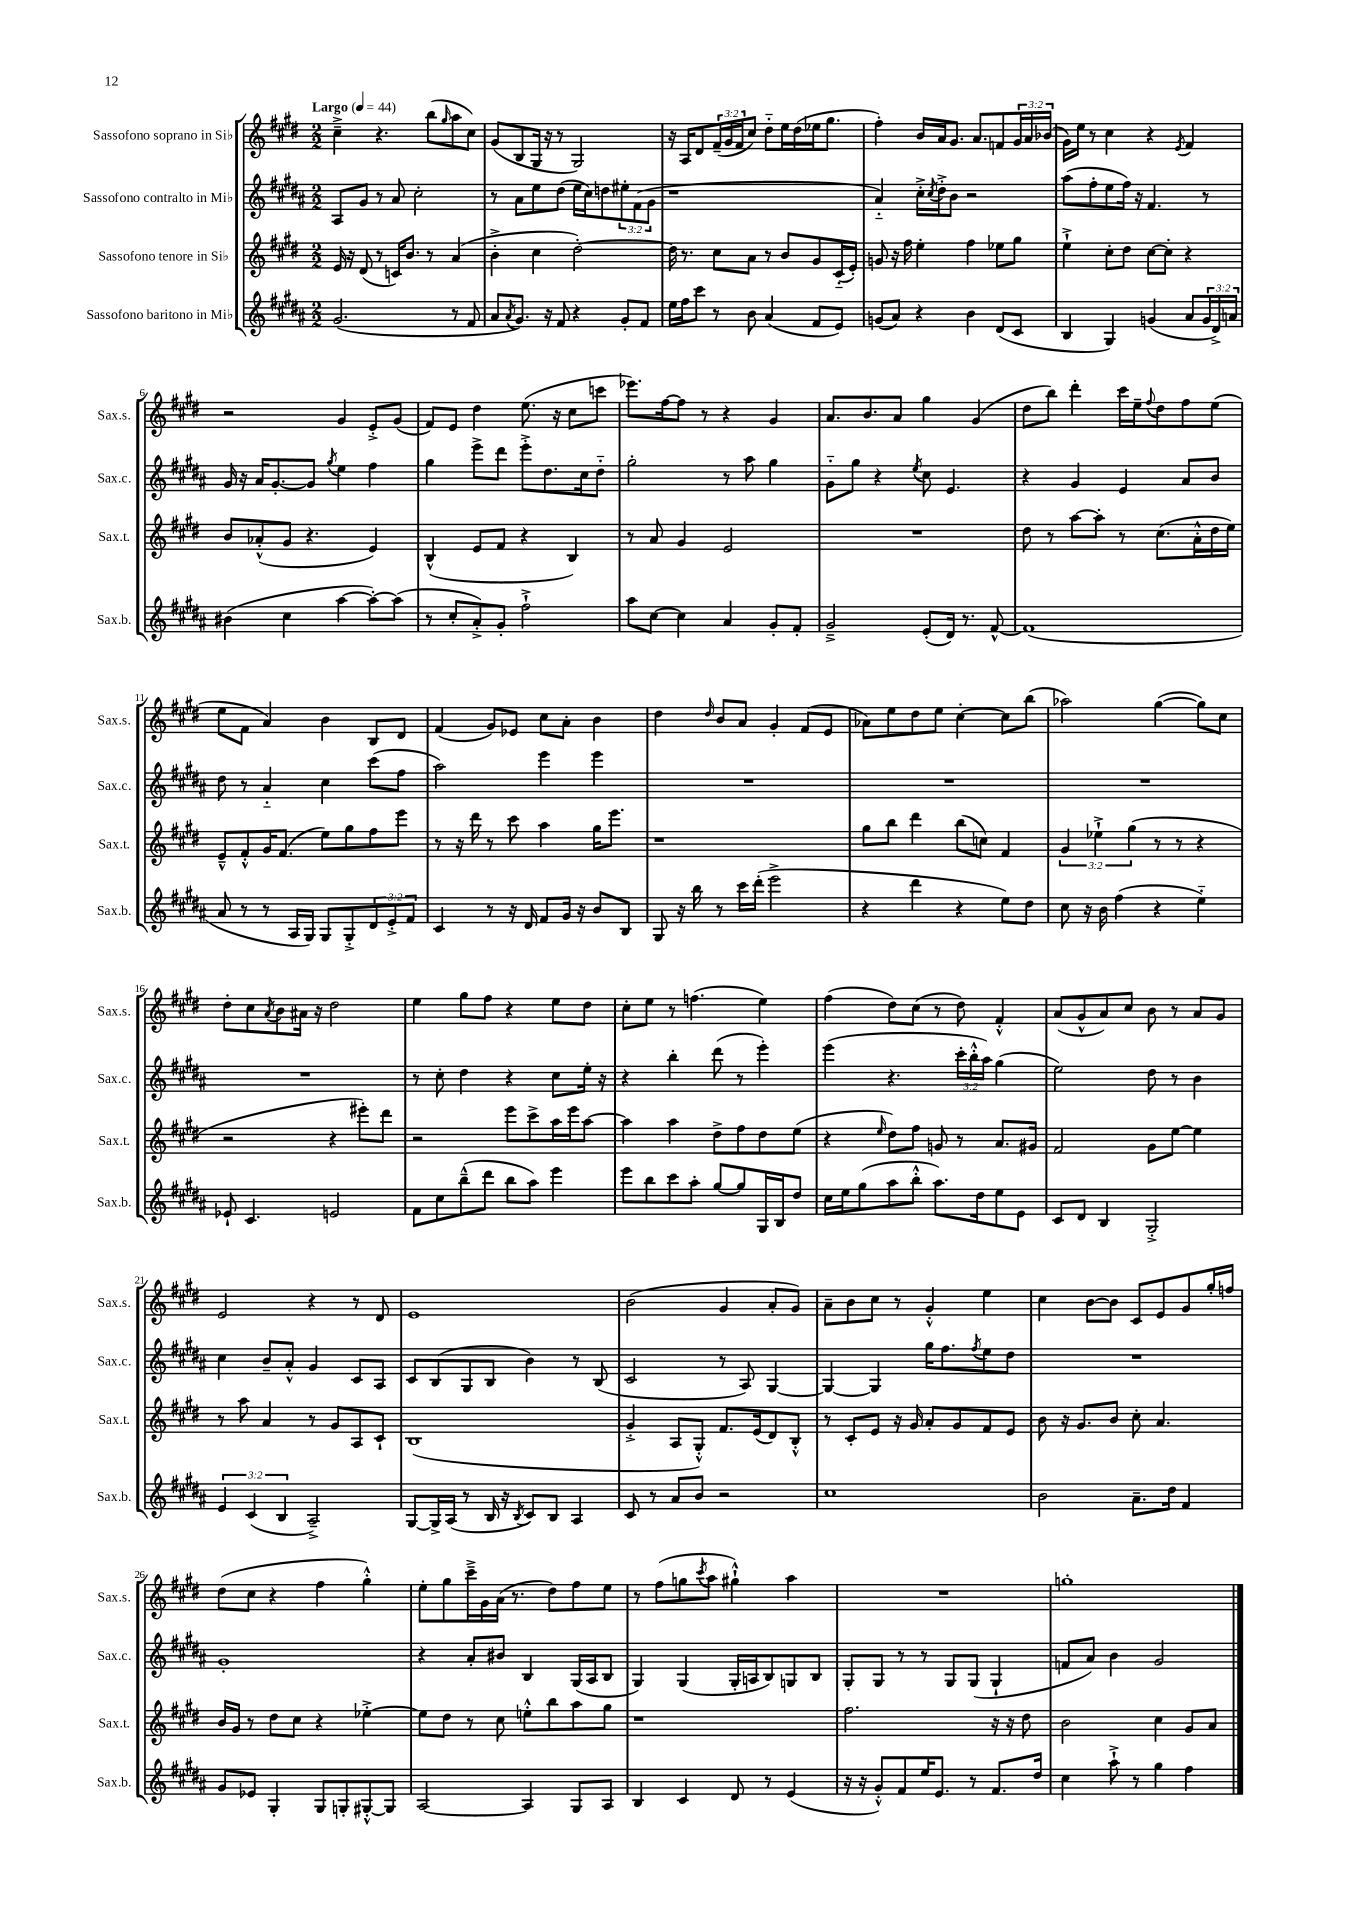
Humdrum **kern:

**kern	**kern	**kern	**kern
*staff4	*staff3	*staff2	*staff1
*clefG2	*clefG2	*clefG2	*clefG2
*k[f#c#g#d#a#]	*k[f#c#g#d#]	*k[f#c#g#d#a#]	*k[f#c#g#d#]
*M2/2	*M2/2	*M2/2	*M2/2
*MM44	*MM44	*MM44	*MM44
(2.g#	16e	8A#	4cc#~^
.	16r	.	.
.	(8d#	8g#	.
.	8r	8r	4.r
.	16c)	8a#	.
.	8.b	.	.
.	.	2cc#'	.
.	8r	.	(8bb
.	.	.	16qqgg#
8r	(4a	.	8aa
8f#	.	.	8cc#)
=	=	=	=
8a#	4b'^	8r	(8g#
8qa#	.	.	.
8.g#)	.	8a#	8B
.	4cc#	8ee	16G#
16r	.	.	16r
8f#	.	(8dd#	8r
4r	[2dd#')	16ee	2G#)
.	.	16cc#)	.
.	.	8dd	.
8g#'	.	12ee#'	.
.	.	(12f#	.
8f#	.	.	.
.	.	12g#	.
=	=	=	=
16ee	16dd#]	1r	16r
16ff#	8.r	.	16A
8ccc#	.	.	8d#
8r	8cc#	.	(24f#~
.	.	.	24g#
.	.	.	24f#
8b	8a	.	8cc#)
(4a#	8r	.	8dd#'~
.	8b	.	16ee
.	.	.	(16dd#
8f#	8g#	.	16ee-
.	.	.	8.gg#
8e)	(16c#'~	.	.
.	16e')	.	.
=	=	=	=
(8g	8g	4a#'~)	4ff#')
8a#)	16r	.	.
.	16ff#	.	.
4r	4ee'	16cc#'^	16b
.	.	8qcc#	.
.	.	16dd#'^	16a
.	.	8b	8.g#
4b	4ff#	2r	.
.	.	.	8.a
(8d#	8ee-	.	8f
8c#	8gg#	.	24g#
.	.	.	24a
.	.	.	(24b-
=	=	=	=
4B	4ee`^	(8aa#	16g#)
.	.	.	16ee
.	.	8ff#'	8r
4G#)	8cc#'	8ee	4cc#
.	8dd#	16ff#)	.
.	.	16r	.
(4g	[8cc#	4.f#	4r
.	8cc#']	.	.
.	.	.	8qe
8a#	4r	.	4f#
24g	.	8r	.
24d#^)	.	.	.
24a	.	.	.
=	=	=	=
(4b#	8b	16g#	2r
.	.	16r	.
.	(8a-'^^	16a#	.
.	.	[8.g#'	.
4cc#	8g#	.	.
.	4.r	8g#]	.
.	.	8qgg#	.
[4aa#	.	4ee	4g#
8aa#'_)	4e)	4ff#	8e'^
(8aa#]	.	.	(8g#
=	=	=	=
8r	(4B^^	4gg#	8f#)
8cc#'	.	.	8e
8a#'^)	8e	8eee^	4dd#
8g#'	8f#	8ddd#	.
2ff#`^	4r	8eee'^	(8.ee
.	.	8.dd#	.
.	.	.	16r
.	4B)	.	8cc#
.	.	16cc#	.
.	.	8dd#'~	8ccc
=	=	=	=
8aa#	8r	2gg#'	8.eee-)
[8cc#	8a	.	.
.	.	.	[16ff#
4cc#]	4g#	.	8ff#]
.	.	.	8r
4a#	2e	8r	4r
.	.	8aa#	.
8g#'	.	4gg#	4g#
8f#'	.	.	.
=	=	=	=
2g#~^	1r	8g#'~	8.a
.	.	8gg#	.
.	.	.	8.b
.	.	4r	.
.	.	.	8a
.	.	8qee	.
(8e'	.	8cc#	4gg#
16d#)	.	4.e	.
8.r	.	.	.
.	.	.	(4g#
[8f#^^	.	.	.
=	=	=	=
(1f#]	8dd#	4r	8dd#
.	8r	.	8bb)
.	[8aa	4g#	4ddd#'
.	8aa']	.	.
.	8r	4e	16ccc#
.	.	.	16ee~
.	.	.	8qqff#
.	(8.cc#	.	8dd#
.	.	8a#	8ff#
.	16a'^^	.	.
.	16dd#	8b	(8ee
.	16ee)	.	.
=	=	=	=
8a#	8e~^^	8dd#	8ee
8r	8f#'^^	8r	8f#
8r	16g#	4a#'~	4a)
.	(8.f#	.	.
16A#	.	.	.
16G#)	.	.	.
8G#	8ee)	4cc#	4b
8G#'^	8gg#	.	.
12d#	8ff#	(8ccc#	8B
12e'^	.	.	.
.	8eee	8ff#	8d#
12f#	.	.	.
=	=	=	=
4c#	8r	2aa#)	(4f#
.	16r	.	.
.	16ddd#	.	.
8r	8r	.	8g#)
16r	8ccc#	.	8e-
16d#	.	.	.
8f#	4aa	4eee	8cc#
16g#	.	.	8a'
16r	.	.	.
8b	16gg#	4eee	4b
.	8.eee	.	.
8B	.	.	.
=	=	=	=
8G#	1r	1r	4dd#
16r	.	.	.
16bb	.	.	.
.	.	.	16qqdd#
8r	.	.	8b
16ccc#	.	.	8a
(16ddd#'	.	.	.
2eee^	.	.	4g#'
.	.	.	(8f#
.	.	.	8e
=	=	=	=
4r	8gg#	1r	8a-)
.	8bb	.	8ee
4ddd#	4ddd#	.	8dd#
.	.	.	8ee
4r	(8bb	.	[4cc#'
.	8cc)	.	.
8ee)	4f#	.	8cc#]
8dd#	.	.	(8bb
=	=	=	=
8cc#	6g#	1r	2aa-)
16r	.	.	.
.	6ee-`^	.	.
16b	.	.	.
(4ff#	.	.	.
.	(6gg#	.	.
4r	8r	.	([4gg#
.	8r	.	.
4ee'~)	4r	.	8gg#])
.	.	.	8cc#
=	=	=	=
8e-`	2r	1r	8dd#'
4.c#	.	.	8cc#
.	.	.	8qa
.	.	.	8b
.	.	.	16a#
.	.	.	16r
2e	4r	.	2dd#
.	8eee#')	.	.
.	8ddd#	.	.
=	=	=	=
8f#	2r	8r	4ee
8cc#	.	8cc#'	.
(8bb~^^	.	4dd#	8gg#
8ddd#	.	.	8ff#
8bb	8eee	4r	4r
8aa#)	8ccc#^	.	.
4eee	16aa	8cc#	8ee
.	16eee	.	.
.	[8aa	16ee'	8dd#
.	.	16r	.
=	=	=	=
8eee	4aa]	4r	8cc#'
8bb	.	.	8ee
8ccc#	4aa	4bb'	8r
8aa#'	.	.	(4.ff
[8gg#	8dd#^	(8ddd#	.
8gg#]	8ff#	8r	.
16G#	8dd#	4eee')	4ee)
16B	.	.	.
8dd#	(8ee	.	.
=	=	=	=
16cc#	4r	(4eee	(4ff#
16ee	.	.	.
(8gg#	.	.	.
.	16qqee	.	.
8aa#	8dd#)	4.r	8dd#)
8bb'^^	8ff#	.	(8cc#
8.aa#)	8g	.	8r
.	8r	24ccc#'	8dd#)
.	.	24bb'^^	.
16dd#	.	.	.
.	.	24aa#)	.
8ee	8.a	(4gg#	4f#'^^
8e	.	.	.
.	16g#	.	.
=	=	=	=
8c#	2f#	2ee)	(8a
8d#	.	.	8g#^^
4B	.	.	8a)
.	.	.	8cc#
2G#'^	8g#	8dd#	8b
.	[8ee	8r	8r
.	4ee]	4b	8a
.	.	.	8g#
=	=	=	=
6e	8r	4cc#	2e
.	8aa	.	.
(6c#	.	.	.
.	4a	8b~	.
6B	.	.	.
.	.	8a#'^^	.
2A#~^)	8r	4g#	4r
.	8g#	.	.
.	8A	8c#	8r
.	8c#`	8A#	8d#
=	=	=	=
[8G#	(1B	8c#	1e
16G#^]	.	(8B	.
(16A#	.	.	.
8r	.	8G#	.
16B	.	8B	.
16r	.	.	.
8qB	.	.	.
8c#)	.	4b)	.
8B	.	.	.
4A#	.	8r	.
.	.	(8B	.
=	=	=	=
8c#	4g#'^	2c#	(2b
8r	.	.	.
8a#	8A	.	.
8b	8G#'^^)	.	.
2r	8.f#	8r	4g#
.	.	8A#)	.
.	(16e	.	.
.	8d#)	[4G#	8a'
.	8B'^^	.	8g#)
=	=	=	=
1cc#	8r	4G#_	8a~
.	8c#'	.	8b
.	8e	4G#]	8cc#
.	16r	.	8r
.	16g#	.	.
.	8a'	16gg#	4g#'^^
.	.	8.ff#	.
.	8g#	.	.
.	.	8qff#	.
.	8f#	8ee	4ee
.	8e	8dd#	.
=	=	=	=
2b	8b	1r	4cc#
.	16r	.	.
.	8.g#	.	.
.	.	.	[8b
.	8b	.	8b]
8.a#~	8cc#'	.	8c#
.	4.a	.	8e
16dd#	.	.	.
4f#	.	.	8g#
.	.	.	16gg#'
.	.	.	16ff
=	=	=	=
8g#	16b	1g#'	(8dd#
.	16g#	.	.
8e-	8r	.	8cc#
4G#'	8dd#	.	4r
.	8cc#	.	.
8G#	4r	.	4ff#
8G'	.	.	.
[8G#'^^	[4ee-'^	.	4gg#'^^)
8G#]	.	.	.
=	=	=	=
[2A#	8ee-]	4r	8ee'
.	8dd#	.	8gg#
.	8r	8a#'	16ccc#~^
.	.	.	16g#
.	8cc#	8b#	(16a
.	.	.	8.r
4A#]	8ee'^^	4B	.
.	8bb	.	8dd#)
8G#	8aa	(16G#	8ff#
.	.	16A#	.
8A#	8gg#	8B	8ee
=	=	=	=
4B	1r	4G#)	8r
.	.	.	(8ff#
4c#	.	(4G#	8gg
.	.	.	8qccc#
.	.	.	8aa
8d#	.	16G#'	4gg#`^^)
.	.	16A	.
8r	.	8B)	.
(4e	.	8G	4aa
.	.	8B	.
=	=	=	=
16r	2.ff#	8G#'	1r
16r	.	.	.
8g#'^^)	.	8G#	.
8f#	.	8r	.
16ee	.	8r	.
8.e	.	.	.
.	.	8G#	.
8r	.	(8G#	.
8.f#	16r	4G#`	.
.	16r	.	.
.	8dd#	.	.
16dd#	.	.	.
=	=	=	=
4cc#	2b	8f	1gg'
.	.	8a#)	.
8aa#`^	.	4b	.
8r	.	.	.
4gg#	4cc#	2g#	.
4ff#	8g#	.	.
.	8a	.	.
==	==	==	==
*-	*-	*-	*-
